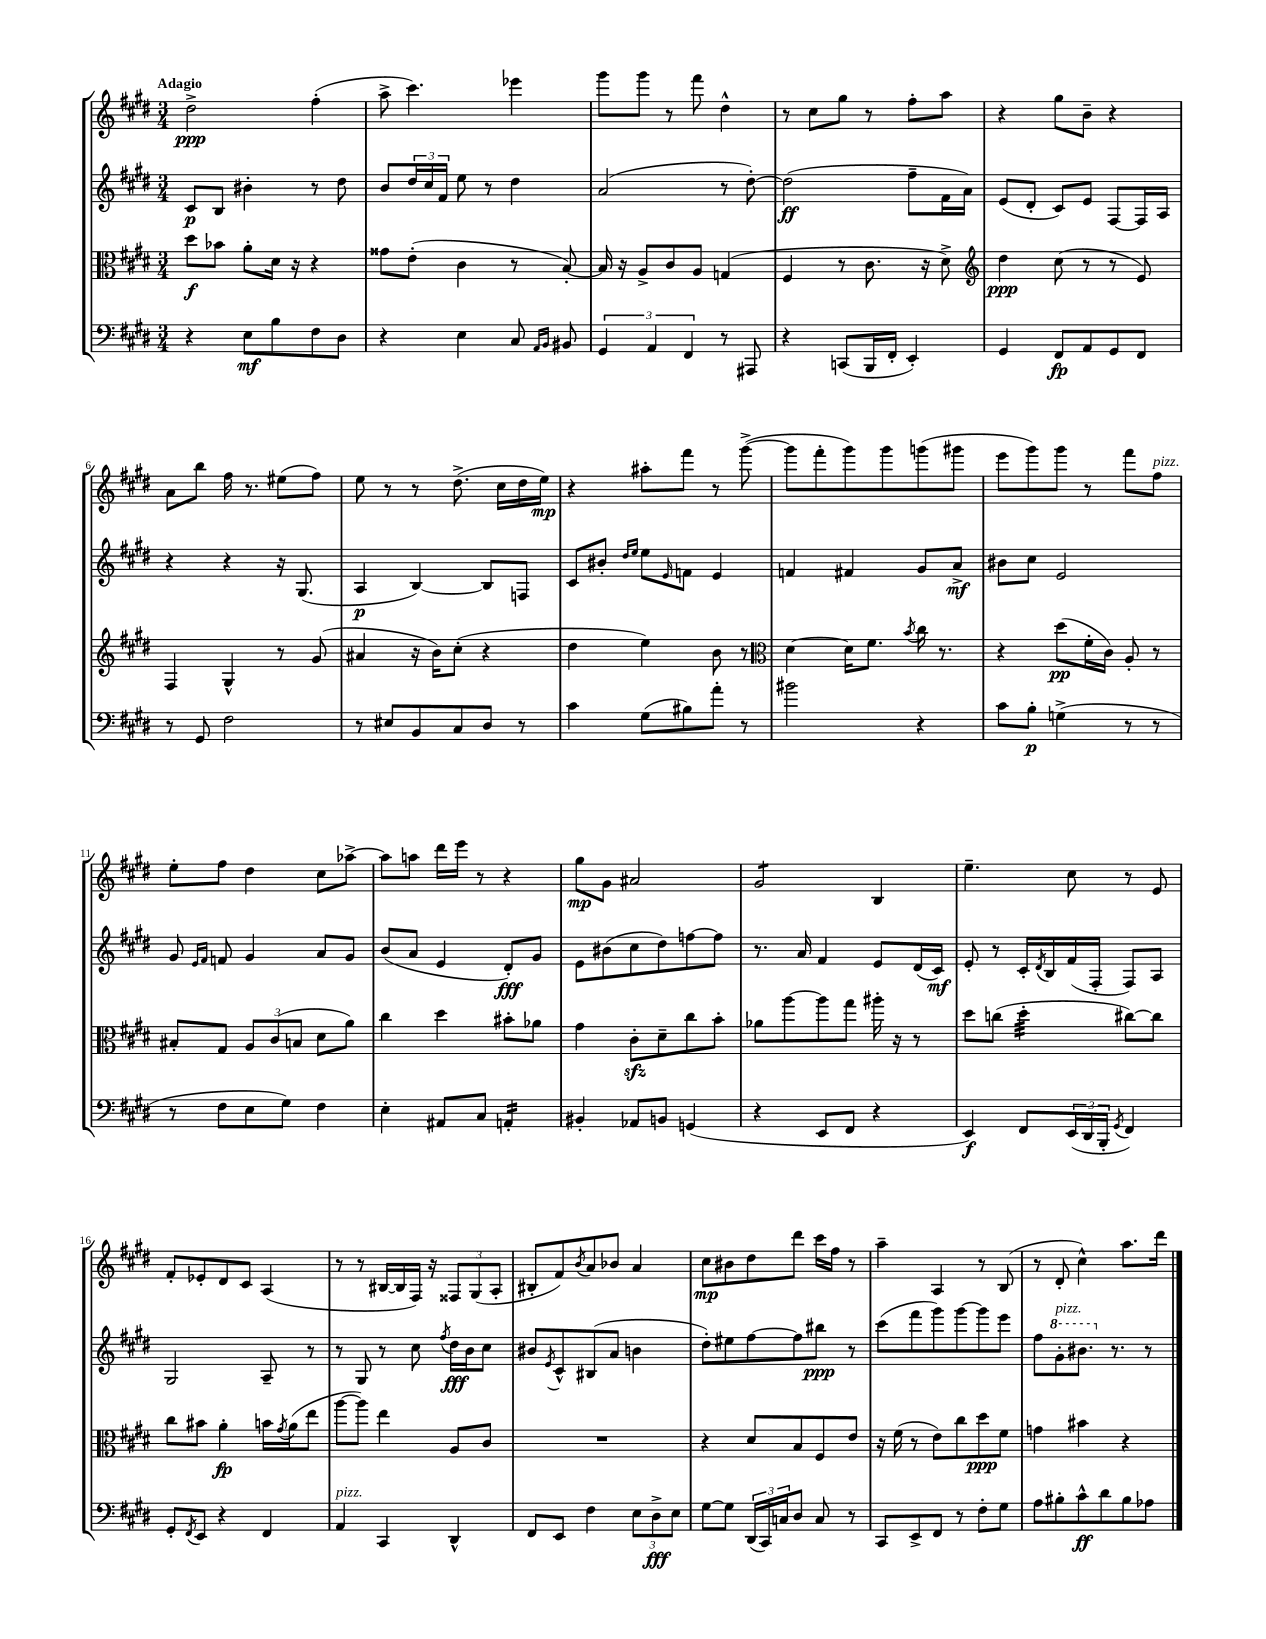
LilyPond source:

<<
\new StaffGroup <<
\new Staff = "s0" {
    \clef treble \key e \major \numericTimeSignature \time 3/4 \tempo "Adagio"
    dis''2->\ppp fis''4-.( |
    a''8-> cis'''4.) ees'''4 |
    gis'''8 gis'''8 r8 fis'''8 dis''4-^ |
    r8 cis''8 gis''8 r8 fis''8-. a''8 |
    r4 gis''8 b'8-- r4 |
    a'8 b''8 fis''16 r8. eis''8( fis''8) |
    e''8 r8 r8 dis''8.->( cis''16 dis''16 e''16\mp) |
    r4 ais''8-. fis'''8 r8 gis'''8~->( |
    gis'''8 fis'''8-. gis'''8) gis'''8 g'''8( gis'''8 |
    e'''8 gis'''8) gis'''8 r8 fis'''8 fis''8^\markup { \italic "pizz." } |
    e''8-. fis''8 dis''4 cis''8 aes''8~-> |
    aes''8 a''8 dis'''16 e'''16 r8 r4 |
    gis''8\mp gis'8 ais'2 |
    gis'2:8 b4 |
    e''4.-- cis''8 r8 e'8 |
    fis'8-. ees'8-. dis'8 cis'8 a4( |
    r8 r8 bis16~ bis16 fis16) r16 \tuplet 3/2 { fisis8 gis8( a8-. } |
    bis8-. fis'8) \acciaccatura { b'8 } a'8 bes'8 a'4 |
    cis''8\mp bis'8 dis''8 dis'''8 cis'''16 fis''16 r8 |
    a''4-- a4 r8 b8( |
    r8 dis'8-. cis''4-^) a''8. dis'''16 \bar "|." |
}
\new Staff = "s1" {
    \clef treble \key e \major \numericTimeSignature \time 3/4
    cis'8\p b8 bis'4-. r8 dis''8 |
    b'8 \tuplet 3/2 { dis''16 cis''16 fis'16 } e''8 r8 dis''4 |
    a'2( r8 dis''8~-.) |
    dis''2\ff( fis''8-- fis'16 a'16) |
    e'8( dis'8-. cis'8) e'8 fis8~ fis16 a16 |
    r4 r4 r16 gis8.( |
    a4\p b4~) b8 f8 |
    cis'8 bis'8-. \grace { dis''16 e''16 } e''8 \grace { e'16 } f'8 e'4 |
    f'4 fis'4 gis'8 a'8->\mf |
    bis'8 cis''8 e'2 |
    gis'8 \grace { e'16 fis'16 } f'8 gis'4 a'8 gis'8 |
    b'8( a'8 e'4 dis'8-.\fff) gis'8 |
    e'8 bis'8( cis''8 dis''8) f''8~ f''8 |
    r8. a'16 fis'4 e'8 dis'16( cis'16\mf) |
    e'8-. r8 cis'16-. \acciaccatura { dis'8 } b16 fis'16( fis16-. fis8) a8 |
    gis2 a8-- r8 |
    r8 gis8 r8 cis''8 \acciaccatura { fis''8 } dis''16\fff b'16 cis''8 |
    bis'8 \acciaccatura { e'8 } cis'8-^ bis8( a'8 b'4 |
    dis''8-.) eis''8 fis''8~ fis''8 bis''8\ppp r8 |
    cis'''8( fis'''8 gis'''8) gis'''8~ gis'''8 e'''8 |
    fis''8 \ottava #1 gis''8-.^\markup { \italic "pizz." } bis''8. \ottava #0 r8. r8 \bar "|." |
}
\new Staff = "s2" {
    \clef alto \key e \major \numericTimeSignature \time 3/4
    dis''8\f bes'8 a'8-. dis'16 r16 r4 |
    gisis'8 e'8-.( cis'4 r8 b8~-.) |
    b16 r16 a8-> cis'8 a8 g4( |
    fis4 r8 cis'8. r16 dis'8->) |
    \clef treble dis''4\ppp cis''8( r8 r8 e'8) |
    fis4 gis4-^ r8 gis'8( |
    ais'4 r16 b'16) cis''8-.( r4 |
    dis''4 e''4) b'8 r8 |
    \clef alto dis'4~ dis'16 fis'8. \acciaccatura { b'8 } cis''16 r8. |
    r4 dis''8\pp( fis'16-. cis'16) a8-. r8 |
    bis8-. gis8 \tuplet 3/2 { a8 cis'8( b8 } dis'8 a'8) |
    cis''4 dis''4 bis'8-. aes'8 |
    gis'4 cis'8-.\sfz dis'8-- cis''8 b'8-. |
    aes'8 a''8~ a''8 gis''8 ais''16-. r16 r8 |
    dis''8 c''8( dis''4:32-. cis''8~) cis''8 |
    cis''8 bis'8 a'4-.\fp b'16 \acciaccatura { gis'8 } a'16( e''8 |
    a''8~ a''8) e''4 a8 cis'8 |
    R2. |
    r4 dis'8 b8 fis8 e'8 |
    r16 fis'16( r8 e'8) cis''8 dis''8\ppp fis'8 |
    g'4 bis'4 r4 \bar "|." |
}
\new Staff = "s3" {
    \clef bass \key e \major \numericTimeSignature \time 3/4
    r4 e8\mf b8 fis8 dis8 |
    r4 e4 cis8 \grace { a,16 b,16 } bis,8 |
    \tuplet 3/2 { gis,4 a,4 fis,4 } r8 ais,,8 |
    r4 c,8( b,,16 fis,16-. e,4-.) |
    gis,4 fis,8\fp a,8 gis,8 fis,8 |
    r8 gis,8 fis2 |
    r8 eis8 b,8 cis8 dis8 r8 |
    cis'4 gis8( bis8) a'8-. r8 |
    bis'2 r4 |
    cis'8 b8-.\p g4->( r8 r8 |
    r8 fis8 e8 gis8) fis4 |
    e4-. ais,8 cis8 a,4:16-. |
    bis,4-. aes,8 b,8 g,4( |
    r4 e,8 fis,8 r4 |
    e,4\f) fis,8 \tuplet 3/2 { e,16( dis,16 b,,16-. } \acciaccatura { gis,8 } fis,4) |
    gis,8-. \acciaccatura { fis,8 } e,8 r4 fis,4 |
    a,4^\markup { \italic "pizz." } cis,4 dis,4-^ |
    fis,8 e,8 fis4 \tuplet 3/2 { e8 dis8->\fff e8 } |
    gis8~ gis8 \tuplet 3/2 { dis,16( cis,16) c16 } dis8 c8 r8 |
    cis,8 e,8-> fis,8 r8 fis8-. gis8 |
    a8 bis8-. cis'8-^\ff dis'8 bis8 aes8 \bar "|." |
}
>>
>>
